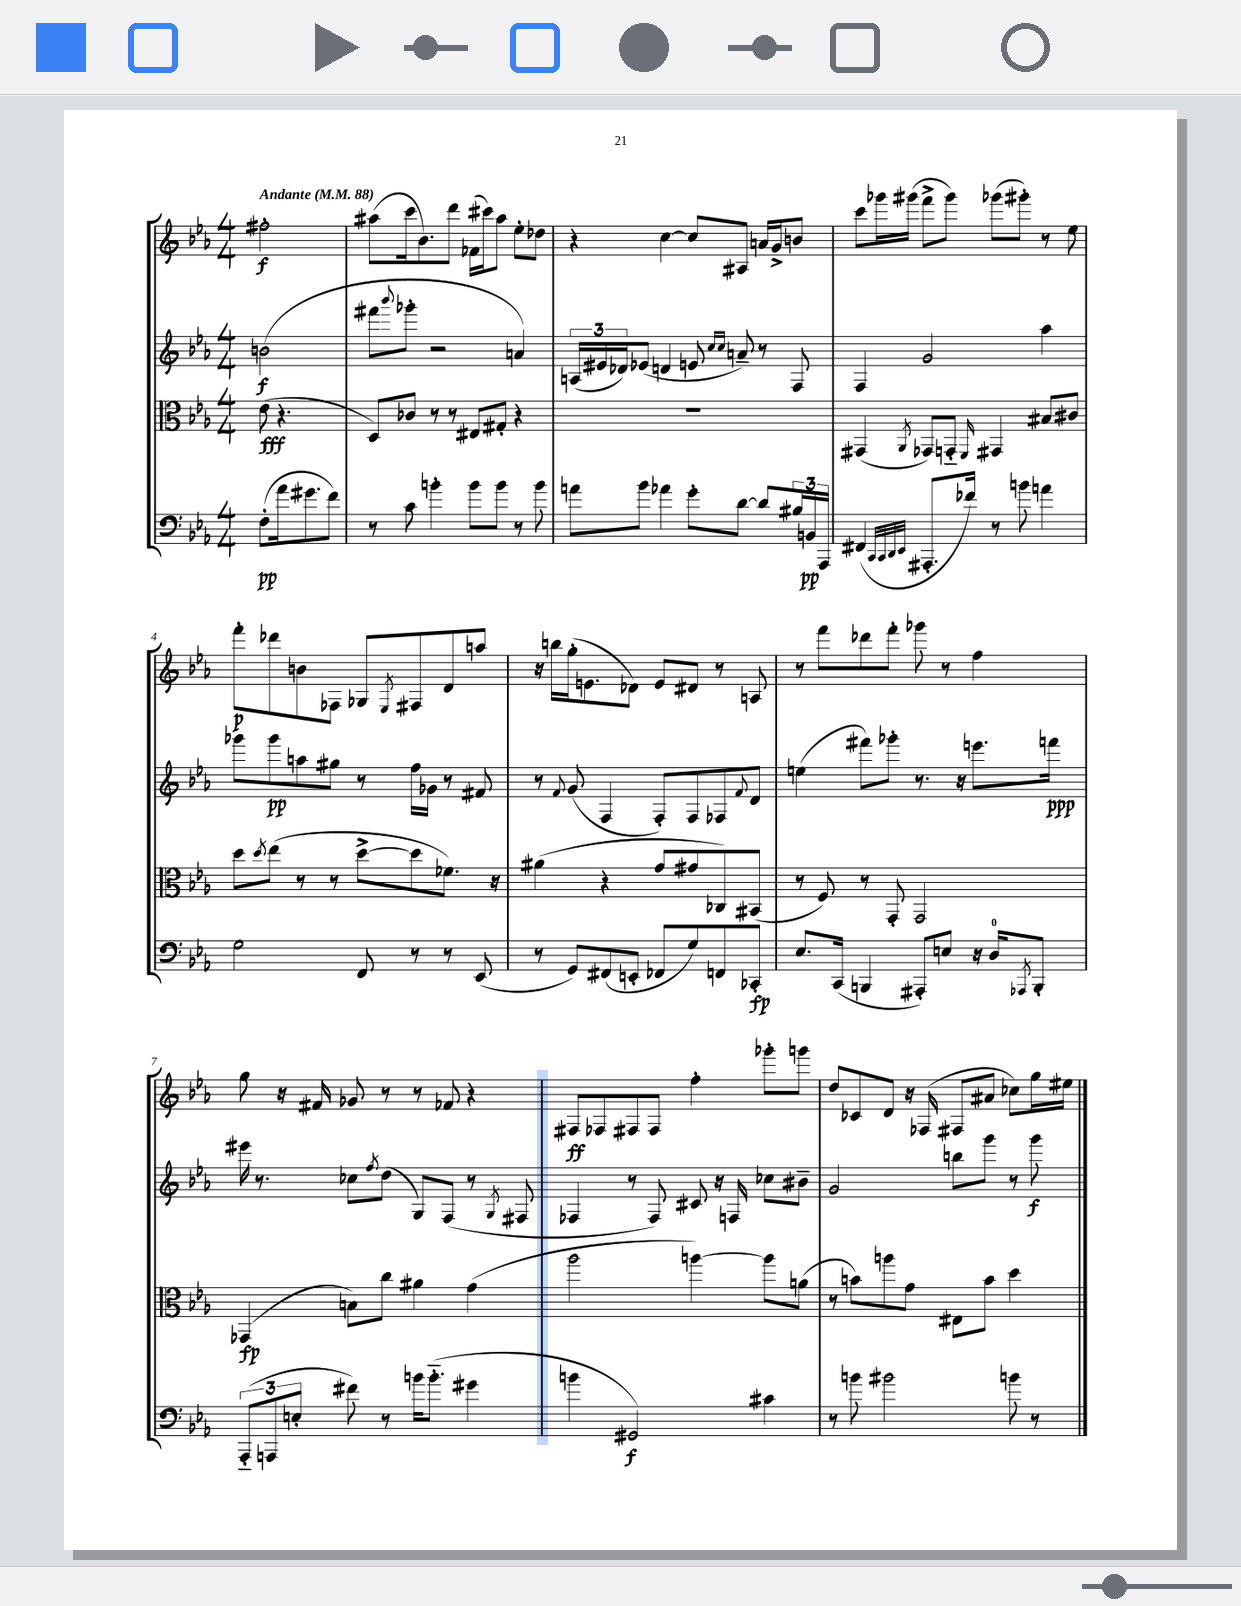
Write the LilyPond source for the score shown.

<<
\new StaffGroup <<
\new Staff = "s0" {
    \clef treble \key ees \major \numericTimeSignature \time 4/4 \partial 2 \tempo "Andante" 4 = 88
    fis''2-.\f |
    ais''8( c'''16 bes'8.) d'''8 fes'16( cis'''16) ais''8 ees''8-. des''8 |
    r4 c''4~ c''8 ais8 a'16 g'16-> b'8 |
    c'''8 ges'''16 gis'''16( f'''8-> gis'''8) ges'''8( gis'''8-.) r8 ees''8 |
    f'''8-.\p des'''8 b'8 fes8 ges8 \acciaccatura { ees8 } fis8 d'8 a''8 |
    r16 b''16 g''16-.( e'8. des'8) e'8 dis'8 r8 a8 |
    r8 f'''8 des'''8 f'''8-. ges'''8 r8 f''4 |
    g''8 r16 fis'16 ges'8 r8 r8 fes'8 r4 |
    fis8\ff fes8 fis8 fis8 f''4-. ges'''8-. g'''8 |
    d''8 ces'8 d'8 r16 fes16( fis8 ais'8 ces''8) g''16 eis''16 \bar "|." |
}
\new Staff = "s1" {
    \clef treble \key ees \major \numericTimeSignature \time 4/4 \partial 2
    b'2\f( |
    fis'''8 \appoggiatura { bes'''8 } ges'''8-. r2 a'4) |
    \tuplet 3/2 { a16( eis'16 des'16) } ees'8( d'4 e'8 \grace { c''16 c''16 } a'8--) r8 f8 |
    f4 g'2 aes''4 |
    ges'''8 ges'''8\pp a''8 gis''8 r8 f''16 ges'16 r8 fis'8 |
    r8 \appoggiatura { f'8 } g'8( f4 f8-.) f8 fes8 \appoggiatura { f'8 } d'8 |
    e''4( fis'''8) ges'''8-. r8. r16 e'''8. f'''16\ppp |
    eis'''16 r8. ces''8 \acciaccatura { f''8 } d''8( g8) f8( r8 \acciaccatura { g8 } fis8 |
    fes4 r8 fes8) cis'8 r16 f16 ces''8 bis'8-- |
    g'2 b''8 g'''8 r8 g'''8\f \bar "|." |
}
\new Staff = "s2" {
    \clef alto \key ees \major \numericTimeSignature \time 4/4 \partial 2
    ees'8\fff( r4. |
    d8) ces'8 r8 r8 eis8 gis8-. r4 |
    R1 |
    gis,4( \acciaccatura { aes,8 } ges,8) g,8-_ \grace { f,16 } gis,4 bis8 cis'8 |
    d''8 \acciaccatura { d''8 } ees''8( r8 r8 d''8~-> d''8 fes'8.) r16 |
    ais'4( r4 g'8 gis'8 ces8) bis,8( |
    r8 f8) r8 g,8-. g,2 |
    ges,4\fp( b8) c''8 ais'4 g'4( |
    aes''2 a''4~) a''8 a'8( |
    r8 b'8) a''8 g'8 eis8 b'8 d''4 \bar "|." |
}
\new Staff = "s3" {
    \clef bass \key ees \major \numericTimeSignature \time 4/4 \partial 2
    f8-.\pp( aes'16 gis'8. f'8) |
    r8 c'8 b'4-. b'8 b'8 r8 b'8 |
    a'8 bes'8 aes'4 g'8-. d'8~ d'8 \tuplet 3/2 { bis16 b,16\pp aes,,16 } |
    fis,4( \grace { c,32 c,32 d,32 ees,32 } ais,,8.-. fes'16) r8 b'8 a'4 |
    g2 f,8 r8 r8 ees,8( |
    r8 g,8) fis,8( e,8-. fes,8 g8) f,8 ces,8-.\fp |
    ees8. c,16( b,,4 ais,,8-.) e8 r16 d16-0 \acciaccatura { aes,,8 } b,,8-. |
    \tuplet 3/2 { aes,,8-_( a,,8 e8-. } fis'8) r8 b'16 b'8.-_( gis'4 |
    b'4 gis,2\f) cis'4 |
    r8 b'8 bis'2 b'8 r8 \bar "|." |
}
>>
>>
